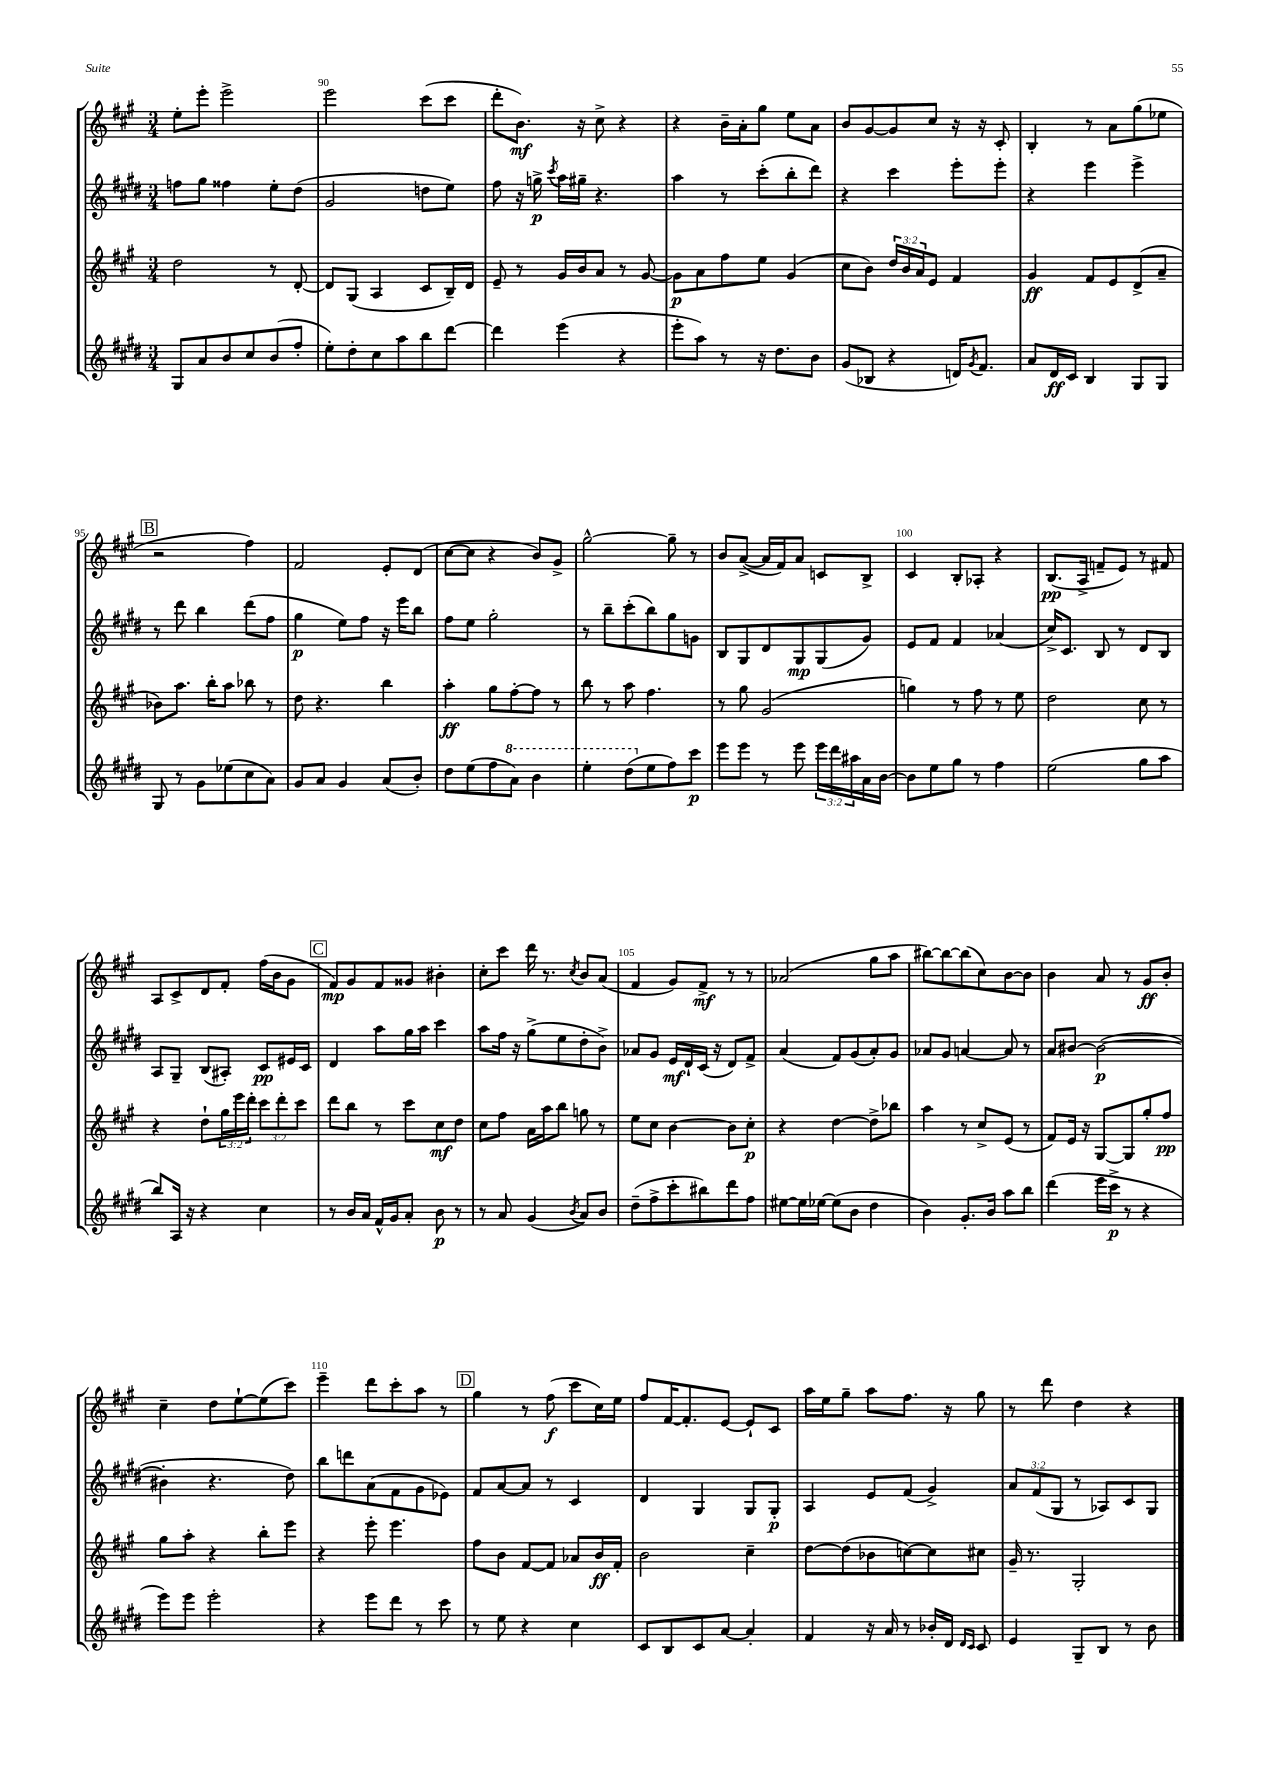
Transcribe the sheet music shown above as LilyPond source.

<<
\new StaffGroup <<
\new Staff = "s0" {
    \clef treble \key a \major \numericTimeSignature \time 3/4
    e''8-. e'''8-. e'''2-> |
    e'''2 cis'''8( cis'''8 |
    d'''8-. b'8.\mf) r16 cis''8-> r4 |
    r4 b'16-- a'16-. gis''8 e''8 a'8 |
    b'8 gis'8~ gis'8 cis''8 r16 r16 cis'8-. |
    b4-. r8 a'8 gis''8( ees''8 |
    \mark \markup { \box "B" } r2 fis''4) |
    fis'2 e'8-. d'8( |
    cis''8~ cis''8 r4 b'8) gis'8-> |
    gis''2~-^ gis''8-- r8 |
    b'8 a'8~->( a'16 fis'16) a'8 c'8 b8-> |
    cis'4 b8-. aes8-. r4 |
    b8.\pp( a16-> f'8-- e'8) r8 fis'8 |
    a8 cis'8-> d'8 fis'8-. fis''16( b'16 gis'8 |
    \mark \markup { \box "C" } fis'8\mp) gis'8 fis'8 gisis'8 bis'4-. |
    cis''8-. cis'''8 d'''16 r8. \acciaccatura { cis''8 } b'8 a'8( |
    fis'4 gis'8) fis'8->\mf r8 r8 |
    aes'2( gis''8 a''8 |
    bis''8~) bis''8~ bis''8( cis''8) b'8~ b'8 |
    b'4 a'8 r8 gis'8\ff b'8-. |
    cis''4-- d''8 e''8~-! e''8( cis'''8) |
    e'''4-- d'''8 cis'''8-. a''8 r8 |
    \mark \markup { \box "D" } gis''4 r8 fis''8\f( cis'''8 cis''16) e''16 |
    fis''8 fis'16~ fis'8.-. e'8~ e'8-! cis'8 |
    a''16 e''16 gis''8-- a''8 fis''8. r16 gis''8 |
    r8 d'''8 d''4 r4 \bar "|." |
}
\new Staff = "s1" {
    \clef treble \key e \major \numericTimeSignature \time 3/4 \override Staff.TupletNumber.text = #tuplet-number::calc-fraction-text
    f''8 gis''8 fisis''4 e''8-. dis''8( |
    gis'2 d''8 e''8) |
    fis''8 r16 g''16->\p \acciaccatura { cis'''8 } a''16 gis''16-- r4. |
    a''4 r8 cis'''8-.( b''8-. dis'''8) |
    r4 cis'''4 e'''8-. e'''8-. |
    r4 e'''4 e'''4-> |
    \mark \markup { \box "B" } r8 dis'''8 b''4 dis'''8( fis''8 |
    gis''4\p e''8) fis''8 r16 e'''16 b''8 |
    fis''8 e''8 gis''2-. |
    r8 b''8-- cis'''8-.( b''8) gis''8 g'8 |
    b8 gis8 dis'8 gis8\mp gis8( gis'8) |
    e'8 fis'8 fis'4 aes'4( |
    cis''16->) cis'8. b8 r8 dis'8 b8 |
    a8 gis8-- b8( ais8-.) cis'8\pp eis'16 cis'16 |
    \mark \markup { \box "C" } dis'4 a''8 gis''16 a''16 cis'''4 |
    a''8 fis''16 r16 gis''8->( e''8 dis''8-. b'8->) |
    aes'8 gis'8 e'16\mf dis'16-! cis'16( r16 dis'8) fis'8-> |
    a'4( fis'8) gis'8( a'8-.) gis'8 |
    aes'8 gis'8 a'4~ a'8 r8 |
    a'8 bis'8~ bis'2~\p( |
    bis'4-. r4. dis''8) |
    b''8 d'''8 a'8( fis'8 gis'8 ees'8) |
    \mark \markup { \box "D" } fis'8 a'8~ a'8 r8 cis'4 |
    dis'4 gis4 gis8 gis8-.\p |
    a4 e'8 fis'8( gis'4->) |
    \tuplet 3/2 { a'8 fis'8( gis8 } r8 aes8) cis'8 gis8 \bar "|." |
}
\new Staff = "s2" {
    \clef treble \key a \major \numericTimeSignature \time 3/4 \override Staff.TupletNumber.text = #tuplet-number::calc-fraction-text
    d''2 r8 d'8~-. |
    d'8 gis8( a4 cis'8 b16--) d'16 |
    e'8-- r8 gis'16 b'16 a'8 r8 gis'8~ |
    gis'8\p a'8 fis''8 e''8 gis'4( |
    cis''8 b'8) \tuplet 3/2 { d''16 b'16 a'16 } e'8 fis'4 |
    gis'4\ff fis'8 e'8 d'8->( a'8-- |
    \mark \markup { \box "B" } bes'8) a''8. b''16-. a''8 bes''8 r8 |
    d''8 r4. b''4 |
    a''4-.\ff gis''8 fis''8~-. fis''8 r8 |
    b''8 r8 a''8 fis''4. |
    r8 gis''8 gis'2( |
    g''4) r8 fis''8 r8 e''8 |
    d''2 cis''8 r8 |
    r4 d''8-! \tuplet 3/2 { gis''16 e'''16 d'''16-. } \tuplet 3/2 { cis'''8 d'''8-. cis'''8 } |
    \mark \markup { \box "C" } d'''8 b''8 r8 cis'''8 cis''8\mf d''8 |
    cis''8 fis''8 a'16 a''16 b''8 g''8 r8 |
    e''8 cis''8 b'4~ b'8 cis''8-.\p |
    r4 d''4~ d''8-> bes''8 |
    a''4 r8 cis''8-> e'8( r8 |
    fis'8) e'16 r16 gis8~ gis8 gis''8-. fis''8\pp |
    gis''8 a''8-. r4 b''8-. e'''8 |
    r4 e'''8-. e'''4. |
    \mark \markup { \box "D" } fis''8 b'8 fis'8~ fis'8 aes'8 b'16\ff fis'16-. |
    b'2 cis''4-- |
    d''8~ d''8( bes'8 c''8~) c''8 cis''8 |
    gis'16-- r8. gis2-. \bar "|." |
}
\new Staff = "s3" {
    \clef treble \key e \major \numericTimeSignature \time 3/4 \override Staff.TupletNumber.text = #tuplet-number::calc-fraction-text
    gis8 a'8 b'8 cis''8 b'8( fis''8-. |
    e''8-.) dis''8-. cis''8 a''8 b''8 dis'''8~ |
    dis'''4 e'''4( r4 |
    e'''8-. a''8) r8 r16 dis''8. b'8 |
    gis'8( bes8 r4 d'16) \acciaccatura { gis'8 } fis'8. |
    a'8 dis'16\ff cis'16 b4 gis8 gis8 |
    \mark \markup { \box "B" } gis8 r8 gis'8 ees''8( cis''8 a'8) |
    gis'8 a'8 gis'4 a'8( b'8-.) |
    dis''8 e''8( fis''8 \ottava #1 a''8) b''4 |
    e'''4-. dis'''8( \ottava #0 e''8 fis''8) cis'''8\p |
    e'''8 e'''8 r8 e'''8 \tuplet 3/2 { e'''16 dis'''16 ais''16 } a'16 b'16~ |
    b'8 e''8 gis''8 r8 fis''4 |
    e''2( gis''8 a''8 |
    b''8) a16 r16 r4 cis''4 |
    \mark \markup { \box "C" } r8 b'16 a'16 fis'16-^ gis'16 a'8-. b'8\p r8 |
    r8 a'8 gis'4( \acciaccatura { b'8 } a'8) b'8 |
    dis''8--( fis''8-> cis'''8-. bis''8) dis'''8 fis''8 |
    eis''8~ eis''16 ees''16~ ees''8( b'8 dis''4 |
    b'4) gis'8.-. b'16 a''8 b''8 |
    dis'''4( e'''16 cis'''16->\p r8 r4 |
    e'''8) e'''8 e'''2-. |
    r4 e'''8 dis'''8 r8 cis'''8 |
    \mark \markup { \box "D" } r8 e''8 r4 cis''4 |
    cis'8 b8 cis'8 a'8~ a'4-. |
    fis'4 r16 a'16 r8 bes'16-. dis'16 \grace { dis'16 cis'16 } cis'8 |
    e'4 gis8-- b8 r8 b'8 \bar "|." |
}
>>
>>
\layout { \context { \Score currentBarNumber = #89 \override BarNumber.break-visibility = ##(#f #t #t) barNumberVisibility = #(every-nth-bar-number-visible 5) } }
